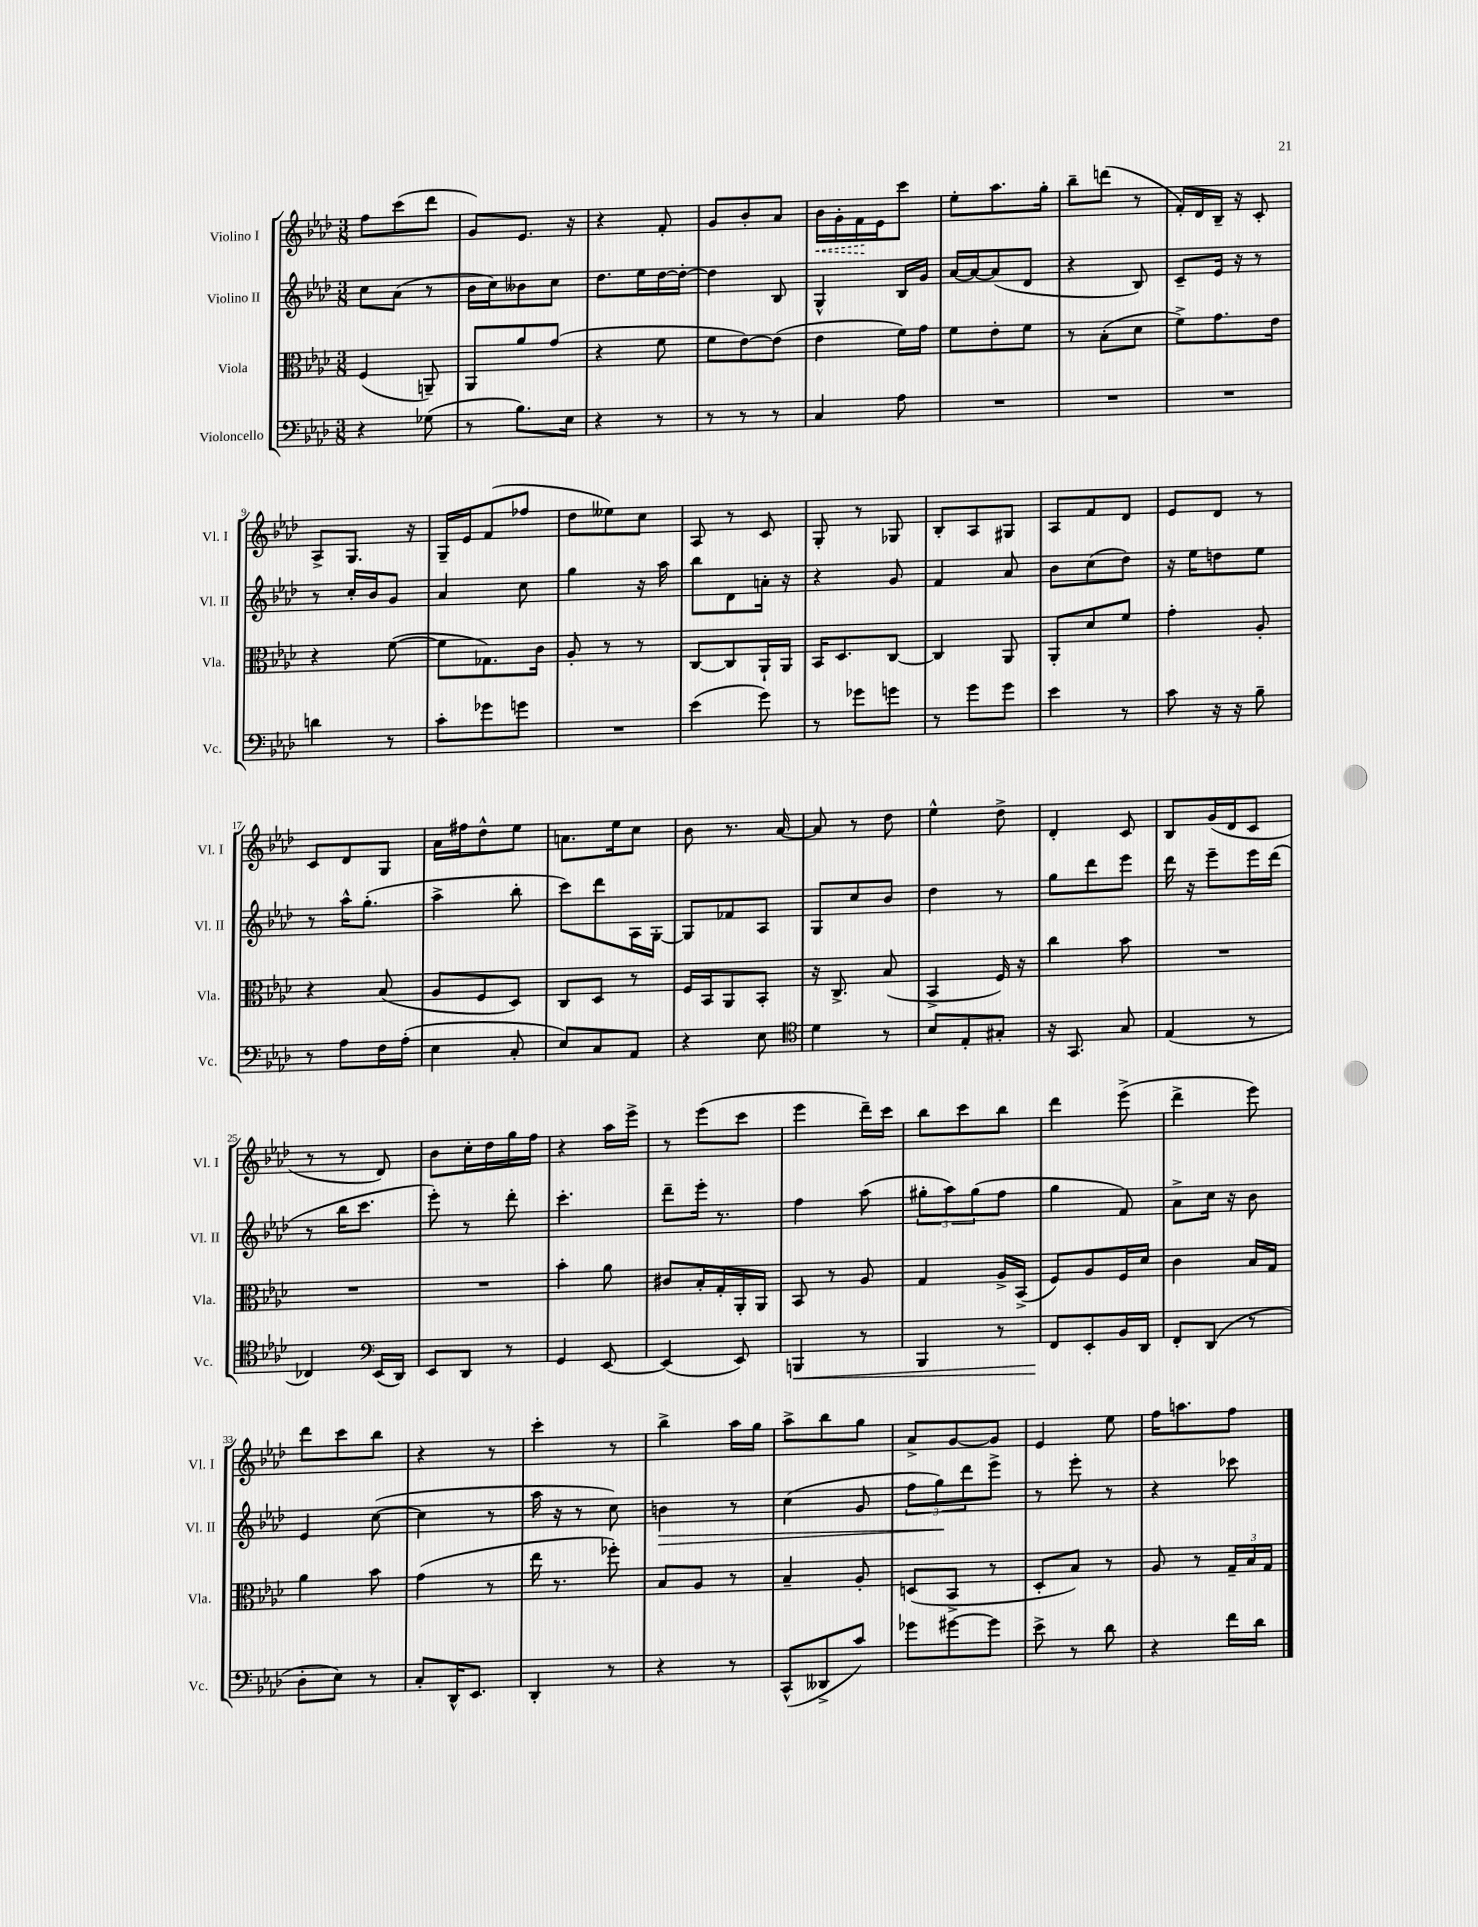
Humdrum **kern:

**kern	**dynam	**kern	**kern	**dynam	**kern	**dynam
*part4	*part4	*part3	*part2	*part2	*part1	*part1
*staff4	*staff4	*staff3	*staff2	*staff2	*staff1	*staff1
*I"Violoncello	*	*I"Viola	*I"Violino II	*	*I"Violino I	*
*I'Vc.	*	*I'Vla.	*I'Vl. II	*	*I'Vl. I	*
*clefF4	*	*clefC3	*clefG2	*	*clefG2	*
*k[b-e-a-d-]	*	*k[b-e-a-d-]	*k[b-e-a-d-]	*	*k[b-e-a-d-]	*
*M3/8	*	*M3/8	*M3/8	*	*M3/8	*
=1	=1	=1	=1	=1	=1	=1
4r	.	(4F/	8cc\L	.	8ff\L	.
.	.	.	(8a-\J	.	(8ccc\	.
(8G-X\	.	8AAn~/)	8r	.	8ddd-\J	.
=2	=2	=2	=2	=2	=2	=2
8r	.	8AA-/L	16b-\LL	.	8g/L)	.
.	.	.	16cc\J)	.	.	.
8.B-\L)	.	8a-/	8b--X\	.	8.e-/J	.
.	.	(8g/J	8cc\J	.	.	.
16E-\Jk	.	.	.	.	16r	.
=3	=3	=3	=3	=3	=3	=3
4r	.	4r	8.dd-\L	.	4r	.
.	.	.	16ee-\L	.	.	.
8r	.	8f\	[16dd-\	.	8f'/	.
.	.	.	16dd-'\JJ_	.	.	.
=4	=4	=4	=4	=4	=4	=4
8r	.	8f\L	4dd-\]	.	8g/L	.
8r	.	[8e-\)	.	.	8b-'/	.
8r	.	(8e-\J]	8B-/	.	8a-/J	.
=5	=5	=5	=5	=5	=5	=5
!	!	!	!	!	!	!LO:HP:b
4C/	.	4e-\	4G^^/	.	16b-\LL	<
.	.	.	.	.	16g'\	.
.	.	.	.	.	16f\	.
.	.	.	.	.	16e-\J	[
8A-\	.	16f\LL)	16B-/LL	.	8ccc\J	.
.	.	16g\JJ	16g/JJ	.	.	.
=6	=6	=6	=6	=6	=6	=6
4.r	.	8f\L	[16a-/LL	.	8ee-'\L	.
.	.	.	16a-/J_	.	.	.
.	.	8e-'\	(8a-/]	.	8.aa-\	.
.	.	8f\J	8d-/J	.	.	.
.	.	.	.	.	16gg'\Jk	.
=7	=7	=7	=7	=7	=7	=7
4.r	.	8r	4r	.	8bb-~\L	.
.	.	(8B-'\L	.	.	(8dddn\J	.
.	.	8d-\J	8B-/)	.	8r	.
=8	=8	=8	=8	=8	=8	=8
4.r	.	8f^\L)	8c~/L	.	16f'/LL)	.
.	.	.	.	.	16d-/	.
.	.	8.g\	16e-/Jk	.	16B-~/JJ	.
.	.	.	16r	.	16r	.
.	.	.	8r	.	8c'/	.
.	.	16e-\Jk	.	.	.	.
!!LO:LB:g=z
=9	=9	=9	=9	=9	=9	=9
4dn\	.	4r	8r	.	8A-^/L	.
.	.	.	16cc'/LL	.	8.G/J	.
.	.	.	16b-/J	.	.	.
8r	.	([8f\	8g/J	.	.	.
.	.	.	.	.	16r	.
=10	=10	=10	=10	=10	=10	=10
8c'\L	.	8f\L]	4a-/	.	16G~/LL	.
.	.	.	.	.	16e-/J	.
8g-X\	.	8.G-X\)	.	.	(8f/	.
8gn\J	.	.	8cc\	.	8ff-X/J	.
.	.	16c\Jk	.	.	.	.
=11	=11	=11	=11	=11	=11	=11
4.r	.	8A-'/	4gg\	.	8dd-\L	.
.	.	8r	.	.	8ee--X\)	.
.	.	8r	16r	.	8cc\J	.
.	.	.	16aa-\	.	.	.
=12	=12	=12	=12	=12	=12	=12
(4e-\	.	[8C/L	8bb-\L	.	8A-/	.
.	.	8C/]	8d-\	.	8r	.
8g\)	.	16AA-`/L	16an'\Jk	.	8c/	.
.	.	16AA-/JJ	16r	.	.	.
=13	=13	=13	=13	=13	=13	=13
8r	.	16BB-/KL	4r	.	8G'/	.
.	.	8.D-/	.	.	.	.
8g-X\L	.	.	.	.	8r	.
8gn\J	.	[8C/J	8g/	.	8G-X/	.
=14	=14	=14	=14	=14	=14	=14
8r	.	4C/]	4f/	.	8B-'/L	.
8g\L	.	.	.	.	8A-/	.
8g\J	.	8AA-/	8a-/	.	8G#X/J	.
=15	=15	=15	=15	=15	=15	=15
4e-\	.	8AA-'/L	8b-\L	.	8A-/L	.
.	.	8d-/	(8cc\	.	8f/	.
8r	.	8f/J	8dd-\J)	.	8d-/J	.
=16	=16	=16	=16	=16	=16	=16
8c\	.	4g'\	16r	.	8e-/L	.
.	.	.	16ee-\KL	.	.	.
16r	.	.	8ddn\	.	8d-/J	.
16r	.	.	.	.	.	.
8B-~\	.	8A-'/	8ee-\J	.	8r	.
!!LO:LB:g=z
=17	=17	=17	=17	=17	=17	=17
8r	.	4r	8r	.	8c/L	.
8A-\L	.	.	16aa-^^\KL	.	8d-/	.
.	.	.	(8.gg'\J	.	.	.
16F\L	.	(8B-/	.	.	8G/J	.
(16A-'\JJ	.	.	.	.	.	.
=18	=18	=18	=18	=18	=18	=18
4E-\	.	8A-/L	4aa-^\	.	16a-\LL	.
.	.	.	.	.	16ff#X\J	.
.	.	8F/	.	.	8dd-^^\	.
8C'/	.	8D-/J)	8bb-'\	.	8ee-\J	.
=19	=19	=19	=19	=19	=19	=19
8E-/L)	.	8C/L	8ccc\L)	.	8.an\L	.
8C/	.	8D-/J	8ddd-\	.	.	.
.	.	.	.	.	16ee-\k	.
8AA-/J	.	8r	16A-\L	.	8cc\J	.
.	.	.	[16G'\JJ	.	.	.
=20	=20	=20	=20	=20	=20	=20
4r	.	16F/LL	8G/L]	.	8b-\	.
.	.	16BB-/J	.	.	.	.
.	.	8AA-/	8f-X/	.	8.r	.
8E-\	.	8BB-'/J	8A-/J	.	.	.
.	.	.	.	.	[16a-/	.
=21	=21	=21	=21	=21	=21	=21
*clefC4	*	*	*	*	*	*
4d-\	.	16r	8G/L	.	8a-/]	.
.	.	8.C^/	.	.	.	.
.	.	.	8cc/	.	8r	.
8r	.	(8B-/	8b-/J	.	8dd-\	.
=22	=22	=22	=22	=22	=22	=22
8B-/L	.	4BB-^/	4dd-\	.	4ee-^^\	.
8E-'/	.	.	.	.	.	.
8G#X'/J	.	16F/)	8r	.	8dd-^\	.
.	.	16r	.	.	.	.
=23	=23	=23	=23	=23	=23	=23
16r	.	4cc\	8gg\L	.	4d-'/	.
8.GG/	.	.	.	.	.	.
.	.	.	8ddd-\	.	.	.
8G/	.	8b-\	8eee-\J	.	8c/	.
=24	=24	=24	=24	=24	=24	=24
(4E-/	.	4.r	16ddd-\	.	8B-/L	.
.	.	.	16r	.	.	.
.	.	.	8eee-~\L	.	(16g/L	.
.	.	.	.	.	16d-/J	.
8r	.	.	16eee-\L	.	8c/J	.
.	.	.	(16ddd-\JJ	.	.	.
!!LO:LB:g=z
=25	=25	=25	=25	=25	=25	=25
4C-X/)	.	4.r	8r	.	8r	.
.	.	.	16bb-\KL	.	8r	.
.	.	.	8.ccc\J	.	.	.
*clefF4	*	*	*	*	*	*
(16EE-/LL	.	.	.	.	8d-/)	.
16DD-/JJ)	.	.	.	.	.	.
=26	=26	=26	=26	=26	=26	=26
8EE-/L	.	4.r	8eee-'\)	.	8b-\L	.
8DD-/J	.	.	8r	.	16cc'\L	.
.	.	.	.	.	16dd-\	.
8r	.	.	8ddd-'\	.	16gg\	.
.	.	.	.	.	16ff\JJ	.
=27	=27	=27	=27	=27	=27	=27
4GG/	.	4b-'\	4.ccc'\	.	4r	.
[8EE-/	.	8a-\	.	.	16aa-\LL	.
.	.	.	.	.	16eee-^\JJ	.
=28	=28	=28	=28	=28	=28	=28
(4EE-/]	.	8c#X/L	8ddd-~\L	.	8r	.
.	.	16B-'/L	16eee-'\Jk	.	(8eee-\L	.
.	.	16G'/	8.r	.	.	.
8EE-/)	.	16AA-'/	.	.	8ccc\J	.
.	.	16AA-/JJ	.	.	.	.
=29	=29	=29	=29	=29	=29	=29
!	!LO:HP:b	!	!	!	!	!
4BBBn/	<	8BB-/	4ff\	.	4eee-\	.
.	.	8r	.	.	.	.
8r	.	8A-/	(8aa-\	.	16ddd-~\LL)	.
.	.	.	.	.	16ccc\JJ	.
=30	=30	=30	=30	=30	=30	=30
4BBB-/	.	4G/	12gg#X'\L	.	8bb-\L	.
.	.	.	12aa-\)	.	.	.
.	.	.	.	.	8ccc\	.
.	.	.	(12gg#\	.	.	.
8r	.	16A-^/LL	8ff\J	.	8bb-\J	.
.	.	(16BB-^/JJ	.	.	.	.
=31	=31	=31	=31	=31	=31	=31
8FF/L	.	8F/L)	4gg\	.	4ddd-\	.
8EE-'/	[	8A-/	.	.	.	.
16BB-/L	.	16F/L	8f/)	.	(8eee-^\	.
16DD-/JJ	.	16d-/JJ	.	.	.	.
=32	=32	=32	=32	=32	=32	=32
8FF'/L	.	4c\	8a-^\L	.	4ddd-^\	.
(8DD-/J	.	.	16cc\Jk	.	.	.
.	.	.	16r	.	.	.
8r	.	16B-/LL	8b-\	.	8eee-\)	.
.	.	16G/JJ	.	.	.	.
!!LO:LB:g=z
=33	=33	=33	=33	=33	=33	=33
8D-'\L	.	4a-\	4e-/	.	8ddd-\L	.
8E-\J)	.	.	.	.	8ccc\	.
8r	.	8b-\	([8cc\	.	8bb-\J	.
=34	=34	=34	=34	=34	=34	=34
8C'/L	.	(4g\	4cc\]	.	4r	.
16DD-^^/K	.	.	.	.	.	.
8.EE-/J	.	.	.	.	.	.
.	.	8r	8r	.	8r	.
=35	=35	=35	=35	=35	=35	=35
4DD-'/	.	16ee-\	16aa-\	.	4ccc'\	.
.	.	8.r	16r	.	.	.
.	.	.	8r	.	.	.
8r	.	8ff-X'\)	8cc\)	.	8r	.
=36	=36	=36	=36	=36	=36	=36
!	!	!	!	!LO:HP:b	!	!
4r	.	8B-/L	4bn\	>	4bb-^\	.
.	.	8A-/J	.	.	.	.
8r	.	8r	8r	.	16aa-\LL	.
.	.	.	.	.	16gg\JJ	.
=37	=37	=37	=37	=37	=37	=37
(8CC^^/L	.	4B-~/	(4cc\	.	8aa-^\L	.
8DD--X^/	.	.	.	.	8bb-\	.
8c/J)	.	8A-'/	8g/	.	8gg\J	.
=38	=38	=38	=38	=38	=38	=38
8g-X\L	.	(8Dn/L	12ff\L	.	8a-^/L	.
.	.	.	12gg\)	.	.	.
[8g#X\	.	8BB-^/J	.	.	[8g/	.
.	.	.	12ddd-\	]	.	.
8g#\J]	.	8r	8eee-^\J	.	8g/J]	.
=39	=39	=39	=39	=39	=39	=39
8e-^\	.	8D-'/L	8r	.	4e-/	.
8r	.	8B-/J)	8eee-'\	.	.	.
8d-\	.	8r	8r	.	8ee-\	.
=40	=40	=40	=40	=40	=40	=40
4r	.	8A-/	4r	.	16ff\KL	.
.	.	.	.	.	8.aan\	.
.	.	8r	.	.	.	.
16f\LL	.	24G~/LL	8ccc-X\	.	8ff\J	.
.	.	24B-/	.	.	.	.
16d-\JJ	.	.	.	.	.	.
.	.	24G/JJ	.	.	.	.
==	==	==	==	==	==	==
*-	*-	*-	*-	*-	*-	*-
